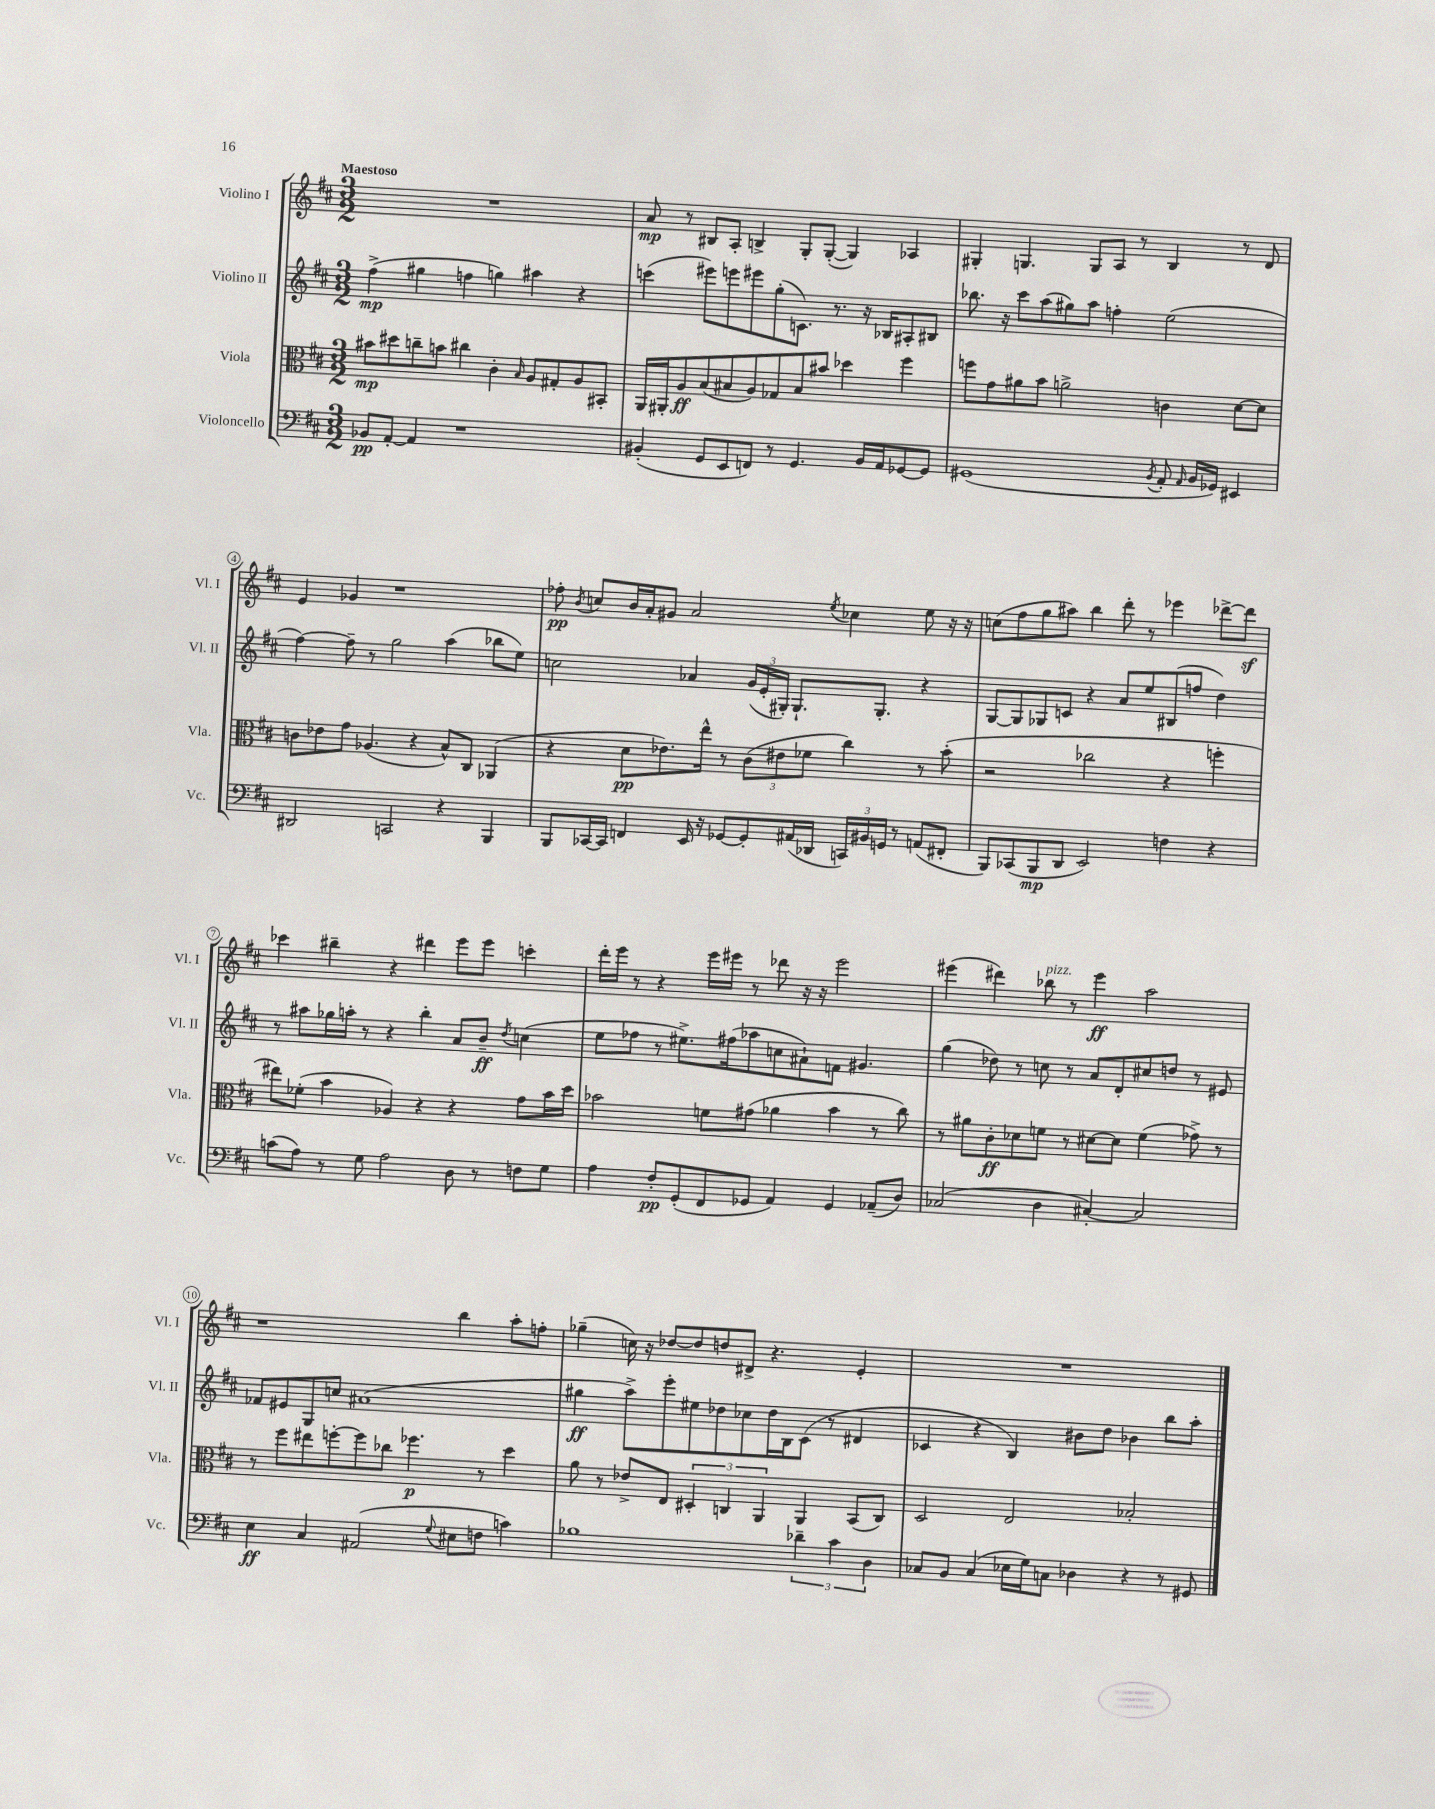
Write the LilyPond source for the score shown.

<<
\new StaffGroup <<
\new Staff = "s0" \with { instrumentName = "Violino I" shortInstrumentName = "Vl. I" } {
    \clef treble \key d \major \numericTimeSignature \time 3/2 \tempo "Maestoso"
    \autoBeamOff R1. |
    a'8\mp r8 bis8[ a8]-. b4-> g8[-. g8]~-.( g4) aes4 |
    gis4-. g4. g8[ a8] r8 b4 r8 d'8 |
    e'4 ges'4 r1 |
    fes''8-.\pp \acciaccatura { b'8 } c''8[ b'16 a'16-. gis'8] a'2 \acciaccatura { e''8 } ces''4 e''8 r16 r16 |
    c''8[( fis''8 g''8 ais''8]) b''4 d'''8-. r8 ees'''4 des'''8[~-> des'''8]\sf |
    ces'''4 bis''4-- r4 dis'''4 e'''8[ e'''8] c'''4-. |
    d'''16[-. e'''16] r8 r4 e'''16[ eis'''16] r8 des'''8 r16 r16 eis'''2 |
    eis'''4( dis'''4) bes''8^\markup { \italic "pizz." } r8 eis'''4\ff a''2 |
    r1 b''4 a''8[-. f''8]-. |
    ges''4--( c''16) r16 des''8[~ des''8 d''8 dis'8]-> r4. e'4-. |
    R1. \bar "|." |
}
\new Staff = "s1" \with { instrumentName = "Violino II" shortInstrumentName = "Vl. II" } {
    \clef treble \key d \major \numericTimeSignature \time 3/2
    \autoBeamOff fis''4->\mp( gis''4 f''4 g''4) ais''4 r4 |
    c'''4( eis'''8[) e'''8 eis'''8 g''8-.( c'8.]) r8. r16 bes16[ ais8-. bis8] |
    bes''8. r16 cis'''8[ a''8( gis''8) a''8] f''4-. e''2( |
    fis''4~) fis''8-- r8 g''2 a''4( bes''8[ e''8]) |
    c''2 aes'4 \tuplet 3/2 { g'16[( e'16-. gis16]-.) } gis8.[-! gis8.]-. r4 |
    g8[~ g8 ges8 c'8] r4 a'8[ e''8 bis8( f''8] d''4) |
    r8 ais''8[ ges''16 a''16]-. r8 r4 b''4-. a'8[ b'8]--\ff \acciaccatura { d''8 } c''4( |
    e''8[ fes''8] r8 eis''8.[->) fis''16( aes''8 c''8 ais'8-!) f'8] gis'4. |
    g''4( des''8) r8 c''8 r8 a'8[ d'8-. cis''8 d''8] r8 eis'8 |
    fes'8[ eis'8 g8 c''8] ais'1( |
    gis''4\ff a''8[->) e'''8-. eis''8 des''8 ces''8 des''16 b16 cis'8]( r8 dis'4 |
    ces'4 r4 b4) bis'8[ d''8] bes'4 b''8[ a''8]-. \bar "|." |
}
\new Staff = "s2" \with { instrumentName = "Viola" shortInstrumentName = "Vla." } {
    \clef alto \key d \major \numericTimeSignature \time 3/2
    \autoBeamOff bis'8[\mp dis''8 c''8-- b'8] cis''4 cis'4-. \grace { b16 } a8[ gis8-. a8 bis,8]-. |
    a,16[ ais,16-. a8\ff b8( bis8 a8) ges8 bis8 bis'8] des''4 fis''4 |
    f''8[ g'8 ais'8 b'8] a'2-> c'4 d'8[~ d'8] |
    c'8[ ees'8 g'8] aes4.( r4 b8[-^) cis8] aes,4( |
    r4 d'8[\pp ees'8.) e''16]-^ r8 \tuplet 3/2 { cis'8[( eis'8 fes'8] } cis''4) r8 b'8-.( |
    r2 ces''2 r4 f''4-. |
    eis''8[) fes'8]-.( b'4 aes4) r4 r4 g'8[ b'16 d''16] |
    bes'2 f'8[ gis'8]( aes'4 bes'4 r8 cis''8) |
    r8 ais'8[ cis'8-.\ff des'8 f'8] r8 dis'8[~ dis'8] f'4( ges'8->) r8 |
    r8 fis''8[ eis''8 f''8~-. f''8 ces''8] fes''4.\p r8 d''4 |
    a'8 r8 ees'8[-> e8] \tuplet 3/2 { dis4-. c4 a,4 } a,4 b,8[( c8]) |
    d2 e2 bes2-. \bar "|." |
}
\new Staff = "s3" \with { instrumentName = "Violoncello" shortInstrumentName = "Vc." } {
    \clef bass \key d \major \numericTimeSignature \time 3/2
    \autoBeamOff bes,8[\pp a,8]~-. a,4 r1 |
    bis,4-.( g,8[ e,8 f,8]) r8 g,4. bis,16[ a,16 ges,8~ ges,8] |
    gis,1( \acciaccatura { b,8 } a,8-. \grace { a,16 } b,16[ ges,16]) eis,4 |
    dis,2 c,2 r4 b,,4 |
    b,,8[ ces,16~ ces,16] f,4 e,16 r16 ges,8[~ ges,8-. ais,16( des,16] \tuplet 3/2 { c,16[) bis,16 g,16] } r8 a,8[( fis,8]-. |
    b,,8[) ces,8( b,,8\mp d,8] e,2) f4 r4 |
    c'8[( a8]) r8 g8 a2 d8 r8 f8[ g8] |
    a4 fis8[-.\pp g,8-.( fis,8 ges,8] a,4) ges,4 aes,8[--( d8]) |
    ces2( d4 cis4~-.) cis2 |
    e4\ff cis4 ais,2( \appoggiatura { g8 } eis8[ f8] c'4) |
    bes1 \tuplet 3/2 { des'4-- cis'4 d4 } |
    ces8[ b,8] ces4( ees16[ g16) c8] des4 r4 r8 gis,8 \bar "|." |
}
>>
>>
\layout { \context { \Score \override BarNumber.stencil = #(make-stencil-circler 0.1 0.3 ly:text-interface::print) } }
